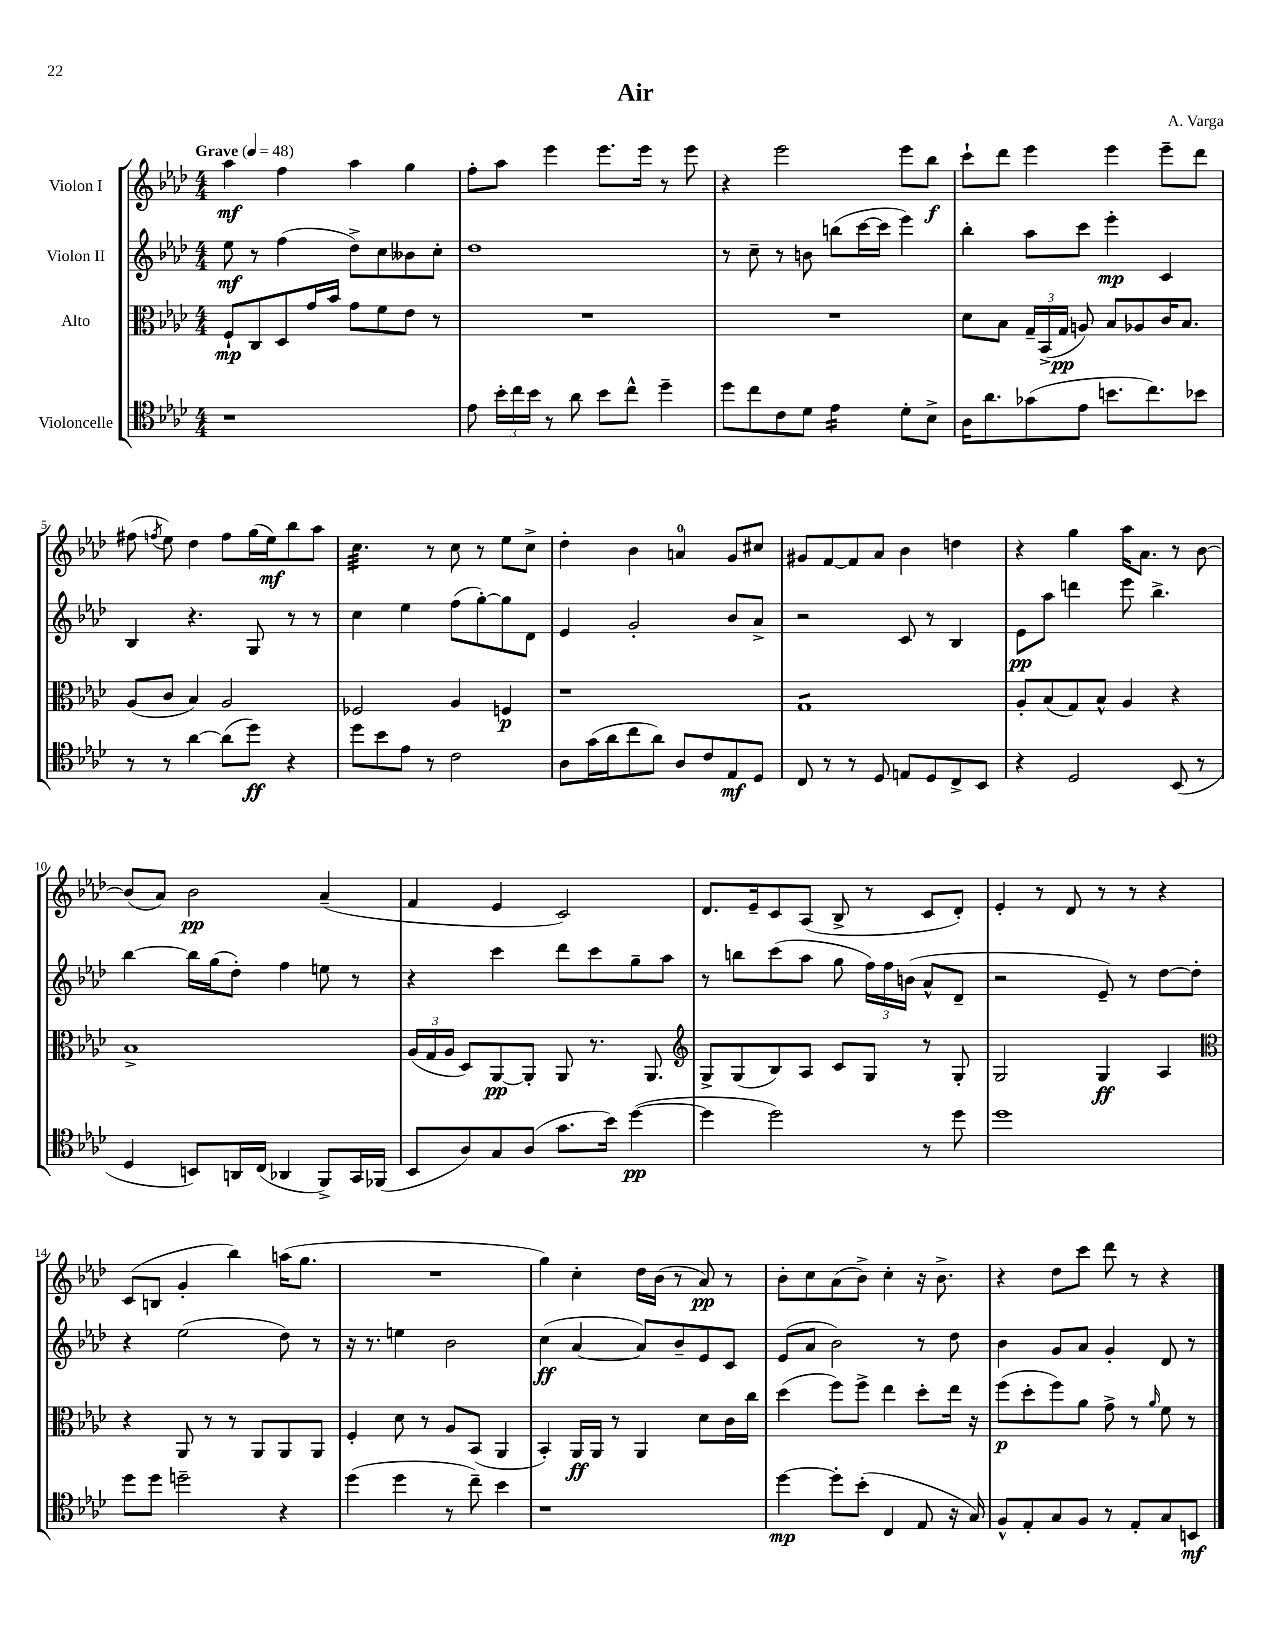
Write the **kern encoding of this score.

**kern	**dynam	**kern	**dynam	**kern	**dynam	**kern	**dynam
*part4	*part4	*part3	*part3	*part2	*part2	*part1	*part1
*staff4	*staff4	*staff3	*staff3	*staff2	*staff2	*staff1	*staff1
*I"Violoncelle	*	*I"Alto	*	*I"Violon II	*	*I"Violon I	*
*clefC4	*	*clefC3	*	*clefG2	*	*clefG2	*
*k[b-e-a-d-]	*	*k[b-e-a-d-]	*	*k[b-e-a-d-]	*	*k[b-e-a-d-]	*
*M4/4	*	*M4/4	*	*M4/4	*	*M4/4	*
*MM48	*	*MM48	*	*MM48	*	*MM48	*
=1	=1	=1	=1	=1	=1	=1	=1
!	!	!	!	!	!	!LO:TX:a:B:t=Grave	!
1r	.	8F`/L	mp	8ee-\	mf	4aa-\	mf
.	.	8C/	.	8r	.	.	.
.	.	8D-/	.	(4ff\	.	4ff\	.
.	.	16g/L	.	.	.	.	.
.	.	16b-/JJ	.	.	.	.	.
.	.	8g\L	.	8dd-^\L)	.	4aa-\	.
.	.	8f\	.	8cc\	.	.	.
.	.	8e-\J	.	8b--X\	.	4gg\	.
.	.	8r	.	8cc'\J	.	.	.
=2	=2	=2	=2	=2	=2	=2	=2
8e-\	.	1r	.	1dd-	.	8ff'\L	.
24b-'\LL	.	.	.	.	.	8aa-\J	.
24cc\	.	.	.	.	.	.	.
24b-\JJ	.	.	.	.	.	.	.
8r	.	.	.	.	.	4eee-\	.
8a-\	.	.	.	.	.	.	.
8b-\L	.	.	.	.	.	8.eee-\L	.
8cc^^\J	.	.	.	.	.	.	.
.	.	.	.	.	.	16eee-\Jk	.
4dd-~\	.	.	.	.	.	8r	.
.	.	.	.	.	.	8eee-\	.
=3	=3	=3	=3	=3	=3	=3	=3
8dd-\L	.	1r	.	8r	.	4r	.
8cc\	.	.	.	8cc~\	.	.	.
8c\	.	.	.	8r	.	2eee-\	.
8d-\J	.	.	.	8bn\	.	.	.
*tremolo	*	*	*	*	*	*	*
16e-\LL	.	.	.	(8bbn\L	.	.	.
16e-\	.	.	.	.	.	.	.
16e-\	.	.	.	[16ccc\L	.	.	.
16e-\JJ	.	.	.	16ccc\JJ]	.	.	.
*Xtremolo	*	*	*	*	*	*	*
8d-'\L	.	.	.	4eee-\)	.	8eee-\L	.
8B-^\J	.	.	.	.	.	8bb-\J	f
=4	=4	=4	=4	=4	=4	=4	=4
16A-\KL	.	8d-\L	.	4bb-'\	.	8ccc`\L	.
8.a-\	.	.	.	.	.	.	.
.	.	8B-\J	.	.	.	8ddd-\J	.
(8g-X\	.	24G~/LL	.	8aa-\L	.	4eee-\	.
.	.	(24BB-^/	.	.	.	.	.
.	.	24G/JJ	pp	.	.	.	.
8e-\J	.	8An/)	.	8ccc\J	.	.	.
8.bn\L	.	8B-/L	.	4eee-'\	mp	4eee-\	.
.	.	8A-X/	.	.	.	.	.
8.cc\)	.	.	.	.	.	.	.
.	.	16c/K	.	4c/	.	8eee-~\L	.
.	.	8.B-/J	.	.	.	.	.
8b-X\J	.	.	.	.	.	8ddd-\J	.
!!LO:LB:g=z
=5	=5	=5	=5	=5	=5	=5	=5
8r	.	(8A-/L	.	4B-/	.	(8ff#X\	.
.	.	.	.	.	.	8qffn/	.
8r	.	8c/J	.	.	.	8ee-\)	.
[4a-\	.	4B-/)	.	4.r	.	4dd-\	.
(8a-\L]	.	2A-/	.	.	.	8ff\L	.
8dd-\J)	ff	.	.	8G/	.	(16gg\L	.
.	.	.	.	.	.	16ee-\J)	mf
4r	.	.	.	8r	.	8bb-\	.
.	.	.	.	8r	.	8aa-\J	.
=6	=6	=6	=6	=6	=6	=6	=6
*	*	*	*	*	*	*tremolo	*
8dd-\L	.	2F-X/	.	4cc\	.	32cc\LLL	.
.	.	.	.	.	.	32cc\	.
.	.	.	.	.	.	32cc\	.
.	.	.	.	.	.	32cc\	.
8b-\	.	.	.	.	.	32cc\	.
.	.	.	.	.	.	32cc\	.
.	.	.	.	.	.	32cc\	.
.	.	.	.	.	.	32cc\	.
8e-\J	.	.	.	4ee-\	.	32cc\	.
.	.	.	.	.	.	32cc\	.
.	.	.	.	.	.	32cc\	.
.	.	.	.	.	.	32cc\JJJ	.
*	*	*	*	*	*	*Xtremolo	*
8r	.	.	.	.	.	8r	.
2c\	.	4A-/	.	(8ff\L	.	8cc\	.
.	.	.	.	[8gg'\)	.	8r	.
.	.	4Fn/	p	8gg\]	.	8ee-\L	.
.	.	.	.	8d-\J	.	8cc^\J	.
=7	=7	=7	=7	=7	=7	=7	=7
8A-\L	.	1r	.	4e-/	.	4dd-'\	.
(16g\L	.	.	.	.	.	.	.
16a-\J	.	.	.	.	.	.	.
8cc\	.	.	.	2g'/	.	4b-\	.
8a-\J)	.	.	.	.	.	.	.
8A-/L	.	.	.	.	.	4an/	.
8c/	.	.	.	.	.	.	.
8E-/	mf	.	.	8b-/L	.	8g/L	.
8D-/J	.	.	.	8a-^/J	.	8cc#X/J	.
=8	=8	=8	=8	=8	=8	=8	=8
*	*	*tremolo	*	*	*	*	*
8C/	.	8GL	.	2r	.	8g#X/L	.
8r	.	8G	.	.	.	[8f/	.
8r	.	8G	.	.	.	8f/]	.
8D-/	.	8G	.	.	.	8a-/J	.
8En/L	.	8G	.	8c/	.	4b-\	.
8D-/	.	8G	.	8r	.	.	.
8C^/	.	8G	.	4B-/	.	4ddn\	.
8BB-/J	.	8GJ	.	.	.	.	.
*	*	*Xtremolo	*	*	*	*	*
=9	=9	=9	=9	=9	=9	=9	=9
4r	.	8A-'/L	.	8e-\L	pp	4r	.
.	.	(8B-/	.	8aa-\J	.	.	.
2D-/	.	8G/)	.	4dddn\	.	4gg\	.
.	.	8B-^^/J	.	.	.	.	.
.	.	4A-/	.	8eee-\	.	16aa-\KL	.
.	.	.	.	.	.	8.a-\J	.
.	.	.	.	4.bb-^\	.	.	.
(8BB-/	.	4r	.	.	.	8r	.
8r	.	.	.	.	.	[8b-\	.
!!LO:LB:g=z
=10	=10	=10	=10	=10	=10	=10	=10
4D-/	.	1B-^	.	[4bb-\	.	(8b-/L]	.
.	.	.	.	.	.	8a-/J)	.
8BBn/L)	.	.	.	16bb-\LL]	.	2b-\	pp
.	.	.	.	(16gg\J	.	.	.
16AAn/L	.	.	.	8dd-'\J)	.	.	.
(16C/JJ	.	.	.	.	.	.	.
4AA-X/	.	.	.	4ff\	.	.	.
8FF^/L)	.	.	.	8een\	.	(4a-~/	.
16GG/L	.	.	.	8r	.	.	.
(16FF-X/JJ	.	.	.	.	.	.	.
=11	=11	=11	=11	=11	=11	=11	=11
8BB-/L	.	(24A-/LL	.	4r	.	4f/	.
.	.	24G/	.	.	.	.	.
.	.	24A-/JJ	.	.	.	.	.
8A-/)	.	8D-/L)	.	.	.	.	.
8G/	.	[8AA-/	pp	4ccc\	.	4e-/	.
(8A-/J	.	8AA-'/J]	.	.	.	.	.
8.g\L	.	8AA-/	.	8ddd-\L	.	2c/)	.
.	.	8.r	.	8ccc\	.	.	.
16b-\Jk)	.	.	.	.	.	.	.
([4dd-\	pp	.	.	8gg~\	.	.	.
.	.	8.AA-/	.	.	.	.	.
.	.	.	.	8aa-\J	.	.	.
=12	=12	=12	=12	=12	=12	=12	=12
*	*	*clefG2	*	*	*	*	*
4dd-\]	.	8G^/L	.	8r	.	8.d-/L	.
.	.	(8G/	.	8bbn\L	.	.	.
.	.	.	.	.	.	16e-~/k	.
2dd-\)	.	8B-/)	.	(8ccc\	.	8c/	.
.	.	8A-/J	.	8aa-\J	.	(8A-/J	.
.	.	8c/L	.	8gg\	.	8B-^/	.
.	.	8G/J	.	24ff\LL)	.	8r	.
.	.	.	.	24ff\	.	.	.
.	.	.	.	(24bn\JJ	.	.	.
8r	.	8r	.	8a-^^/L	.	8c/L	.
8dd-\	.	8G'/	.	8d-~/J	.	8d-'/J)	.
=13	=13	=13	=13	=13	=13	=13	=13
1dd-	.	2G/	.	2r	.	4e-'/	.
.	.	.	.	.	.	8r	.
.	.	.	.	.	.	8d-/	.
.	.	4G/	ff	8e-~/)	.	8r	.
.	.	.	.	8r	.	8r	.
.	.	4A-/	.	[8dd-\L	.	4r	.
.	.	.	.	8dd-'\J]	.	.	.
!!LO:LB:g=z
=14	=14	=14	=14	=14	=14	=14	=14
*	*	*clefC3	*	*	*	*	*
8dd-\L	.	4r	.	4r	.	(8c/L	.
8dd-\J	.	.	.	.	.	8Bn/J	.
2ddn~\	.	8AA-/	.	(2ee-\	.	4g'/	.
.	.	8r	.	.	.	.	.
.	.	8r	.	.	.	4bb-\)	.
.	.	8AA-/L	.	.	.	.	.
4r	.	8AA-/	.	8dd-\)	.	(16aan\KL	.
.	.	.	.	.	.	8.gg\J	.
.	.	8AA-/J	.	8r	.	.	.
=15	=15	=15	=15	=15	=15	=15	=15
(4dd-\	.	4F'/	.	16r	.	1r	.
.	.	.	.	8.r	.	.	.
4dd-\	.	8d-\	.	4een\	.	.	.
.	.	8r	.	.	.	.	.
8r	.	8A-/L	.	2b-\	.	.	.
8cc~\)	.	(8BB-/J	.	.	.	.	.
4b-\	.	4AA-/	.	.	.	.	.
=16	=16	=16	=16	=16	=16	=16	=16
1r	.	4BB-'/)	.	(4cc\	ff	4gg\)	.
.	.	16AA-/LL	ff	[4a-/	.	4cc'\	.
.	.	16AA-/JJ	.	.	.	.	.
.	.	8r	.	.	.	.	.
.	.	4AA-/	.	8a-/L])	.	16dd-\LL	.
.	.	.	.	.	.	(16b-\JJ	.
.	.	.	.	8b-~/	.	8r	.
.	.	8d-\L	.	8e-/	.	8a-/)	pp
.	.	16c\L	.	8c/J	.	8r	.
.	.	16cc\JJ	.	.	.	.	.
=17	=17	=17	=17	=17	=17	=17	=17
[4dd-\	mp	(4dd-\	.	(8e-/L	.	8b-'\L	.
.	.	.	.	8a-/J	.	8cc\	.
8dd-'\L]	.	8ff\L)	.	2b-\)	.	(8a-\	.
(8b-'\J	.	8ff^\J	.	.	.	8b-^\J)	.
4C/	.	4ee-\	.	.	.	4cc'\	.
8E-/	.	8dd-'\L	.	8r	.	16r	.
.	.	.	.	.	.	8.b-^\	.
16r	.	16ee-\Jk	.	8dd-\	.	.	.
16G/)	.	16r	.	.	.	.	.
=18	=18	=18	=18	=18	=18	=18	=18
8F^^/L	.	(8ff\L	p	4b-\	.	4r	.
8E-'/	.	8dd-'\	.	.	.	.	.
8G/	.	8ff\)	.	8g/L	.	8dd-\L	.
8F/J	.	8a-\J	.	8a-/J	.	8ccc\J	.
8r	.	8g^\	.	4g'/	.	8ddd-\	.
8E-'/L	.	8r	.	.	.	8r	.
.	.	16qqa-/	.	.	.	.	.
8G/	.	8f\	.	8d-/	.	4r	.
8BBn/J	mf	8r	.	8r	.	.	.
==	==	==	==	==	==	==	==
*-	*-	*-	*-	*-	*-	*-	*-
